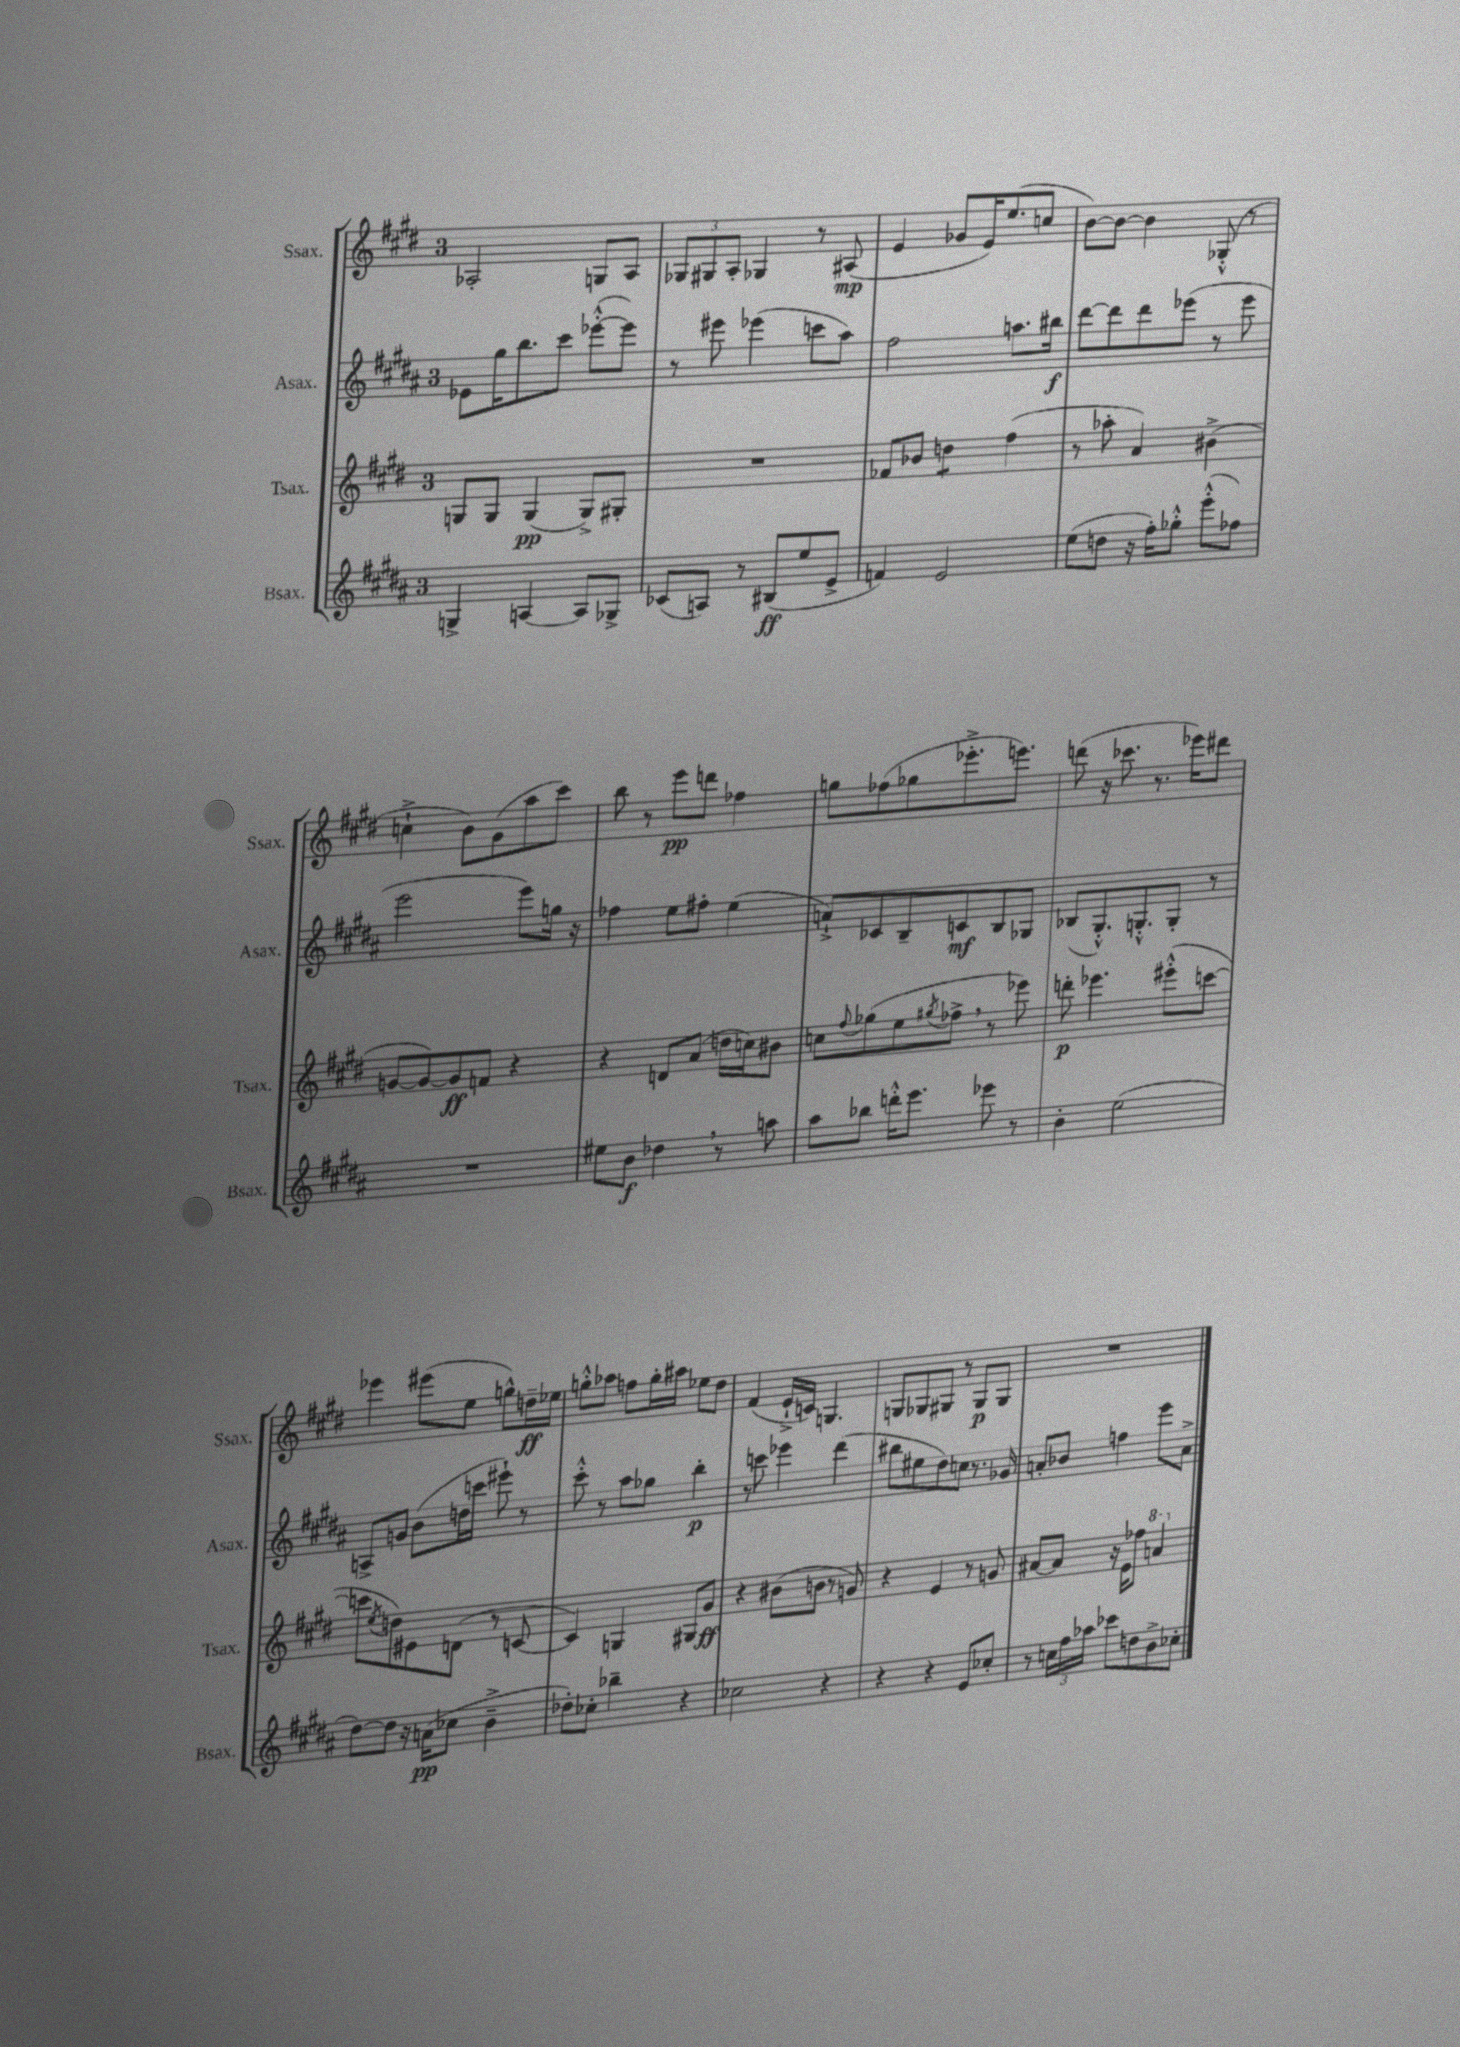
<<
\new StaffGroup <<
\new Staff = "s0" \with { instrumentName = "Ssax." shortInstrumentName = "Ssax." } {
    \clef treble \key e \major \once \override Staff.TimeSignature.style = #'single-digit \time 3/4
    aes2-. g8 aes8 |
    \tuplet 3/2 { ges8 gis8 a8-. } ges4 r8 ais8\mp( |
    e'4 ges'8 e'16) e''8.( c''8 |
    b'8~) b'8~ b'4 ges8-.-^( r8 |
    c''4-!-> b'8) gis'8( a''8 cis'''8) |
    b''8 r8 e'''8\pp d'''8 fes''4 |
    g''8 fes''8( ges''8 ees'''8.-.-> e'''8.) |
    d'''8( r16 ces'''8. r8. ees'''16) dis'''8 |
    ees'''4 eis'''8( e''8 g''8-^) d''16--\ff ees''16 |
    g''8-.-^ aes''8 f''8 g''16-. ais''16 ees''8 dis''8 |
    fis'4( e'16-!-> c'16) g4. |
    g8 ges8 gis8 r8 gis8\p gis8 |
    R2. \bar "|." |
}
\new Staff = "s1" \with { instrumentName = "Asax." shortInstrumentName = "Asax." } {
    \clef treble \key b \major \once \override Staff.TimeSignature.style = #'single-digit \time 3/4
    ees'8 gis''16 b''8. cis'''8 ees'''8~-.-^( ees'''8) |
    r8 eis'''8 ees'''4( c'''8 ais''8) |
    fis''2 a''8. bis''16\f |
    dis'''8~ dis'''8 dis'''8 ees'''8( r8 ees'''8 |
    e'''2 e'''8) g''16 r16 |
    fes''4 e''8 fis''8-. e''4( |
    a'8-!->) ces'8 b8-- c'8\mf b8 ges8 |
    bes8( gis8.-.-^) g8.-.-^ g8-. r8 |
    a8-> g'8 b'8( d''16 c'''16 eis'''8-!) r8 |
    cis'''8-.-^ r8 ais''8 ges''8 b''4-.\p |
    r8 c'''8 ees'''4 dis'''4( |
    bis''8 eis''8 dis''8) c''8 r8. ges'16 |
    a'8-. bes'8 f''4 e'''8 a'8-> \bar "|." |
}
\new Staff = "s2" \with { instrumentName = "Tsax." shortInstrumentName = "Tsax." } {
    \clef treble \key e \major \once \override Staff.TimeSignature.style = #'single-digit \time 3/4
    g8 g8 g4\pp( g8->) gis8-. |
    R2. |
    fes'8 bes'8 d''4:8 fis''4( |
    r8 aes''8-. a'4) bis'4->( |
    g'8~ g'8~) g'8\ff f'8 r4 |
    r4 d'8 a'8( d''16 c''16) bis'8 |
    c''8 \appoggiatura { fis''8 } ges''8( e''8 \acciaccatura { gis''8 } fes''8-> \breathe r8 ees'''8) |
    d'''8-.\p ees'''4. eis'''8-.-^( c'''8~ |
    c'''8 \acciaccatura { e''8 } d''8) eis'8 d'8( r8 c'8~ |
    c'4) g4 gis8 gis'8\ff |
    r4 bis'8( b'8 r8 g'8) |
    r4 e'4 r8 g'8 |
    ais'8~ ais'8 r16 e'16 fes''8 \ottava #1 a''!4 \ottava #0 \bar "|." |
}
\new Staff = "s3" \with { instrumentName = "Bsax." shortInstrumentName = "Bsax." } {
    \clef treble \key b \major \once \override Staff.TimeSignature.style = #'single-digit \time 3/4
    g4-> a4~ a8 ges8-> |
    ces'8( a8) r8 bis8\ff( e''8 e'8-> |
    f'4) e'2 |
    e''8( d''8 r16 fis''16-.) ges''8-.-^ e'''8-.-^( fes''8) |
    R2. |
    eis''8 b'8\f des''4 \breathe r8 a''8 |
    ais''8 bes''8 d'''16-.-^ e'''8. ees'''8 r8 |
    b'4-. e''2( |
    dis''8~) dis''8 r16 a'16\pp( ces''8 b'4---> |
    des''8-.) ces''8-. bes''4-- r4 |
    ces''2 r4 |
    r4 r4 e'8 ces''8-. |
    r8 \tuplet 3/2 { c''16 fis''16 aes''16 } ces'''8 d''8 b'8-> ces''8-. \bar "|." |
}
>>
>>
\layout { \context { \Score \remove "Bar_number_engraver" } }
